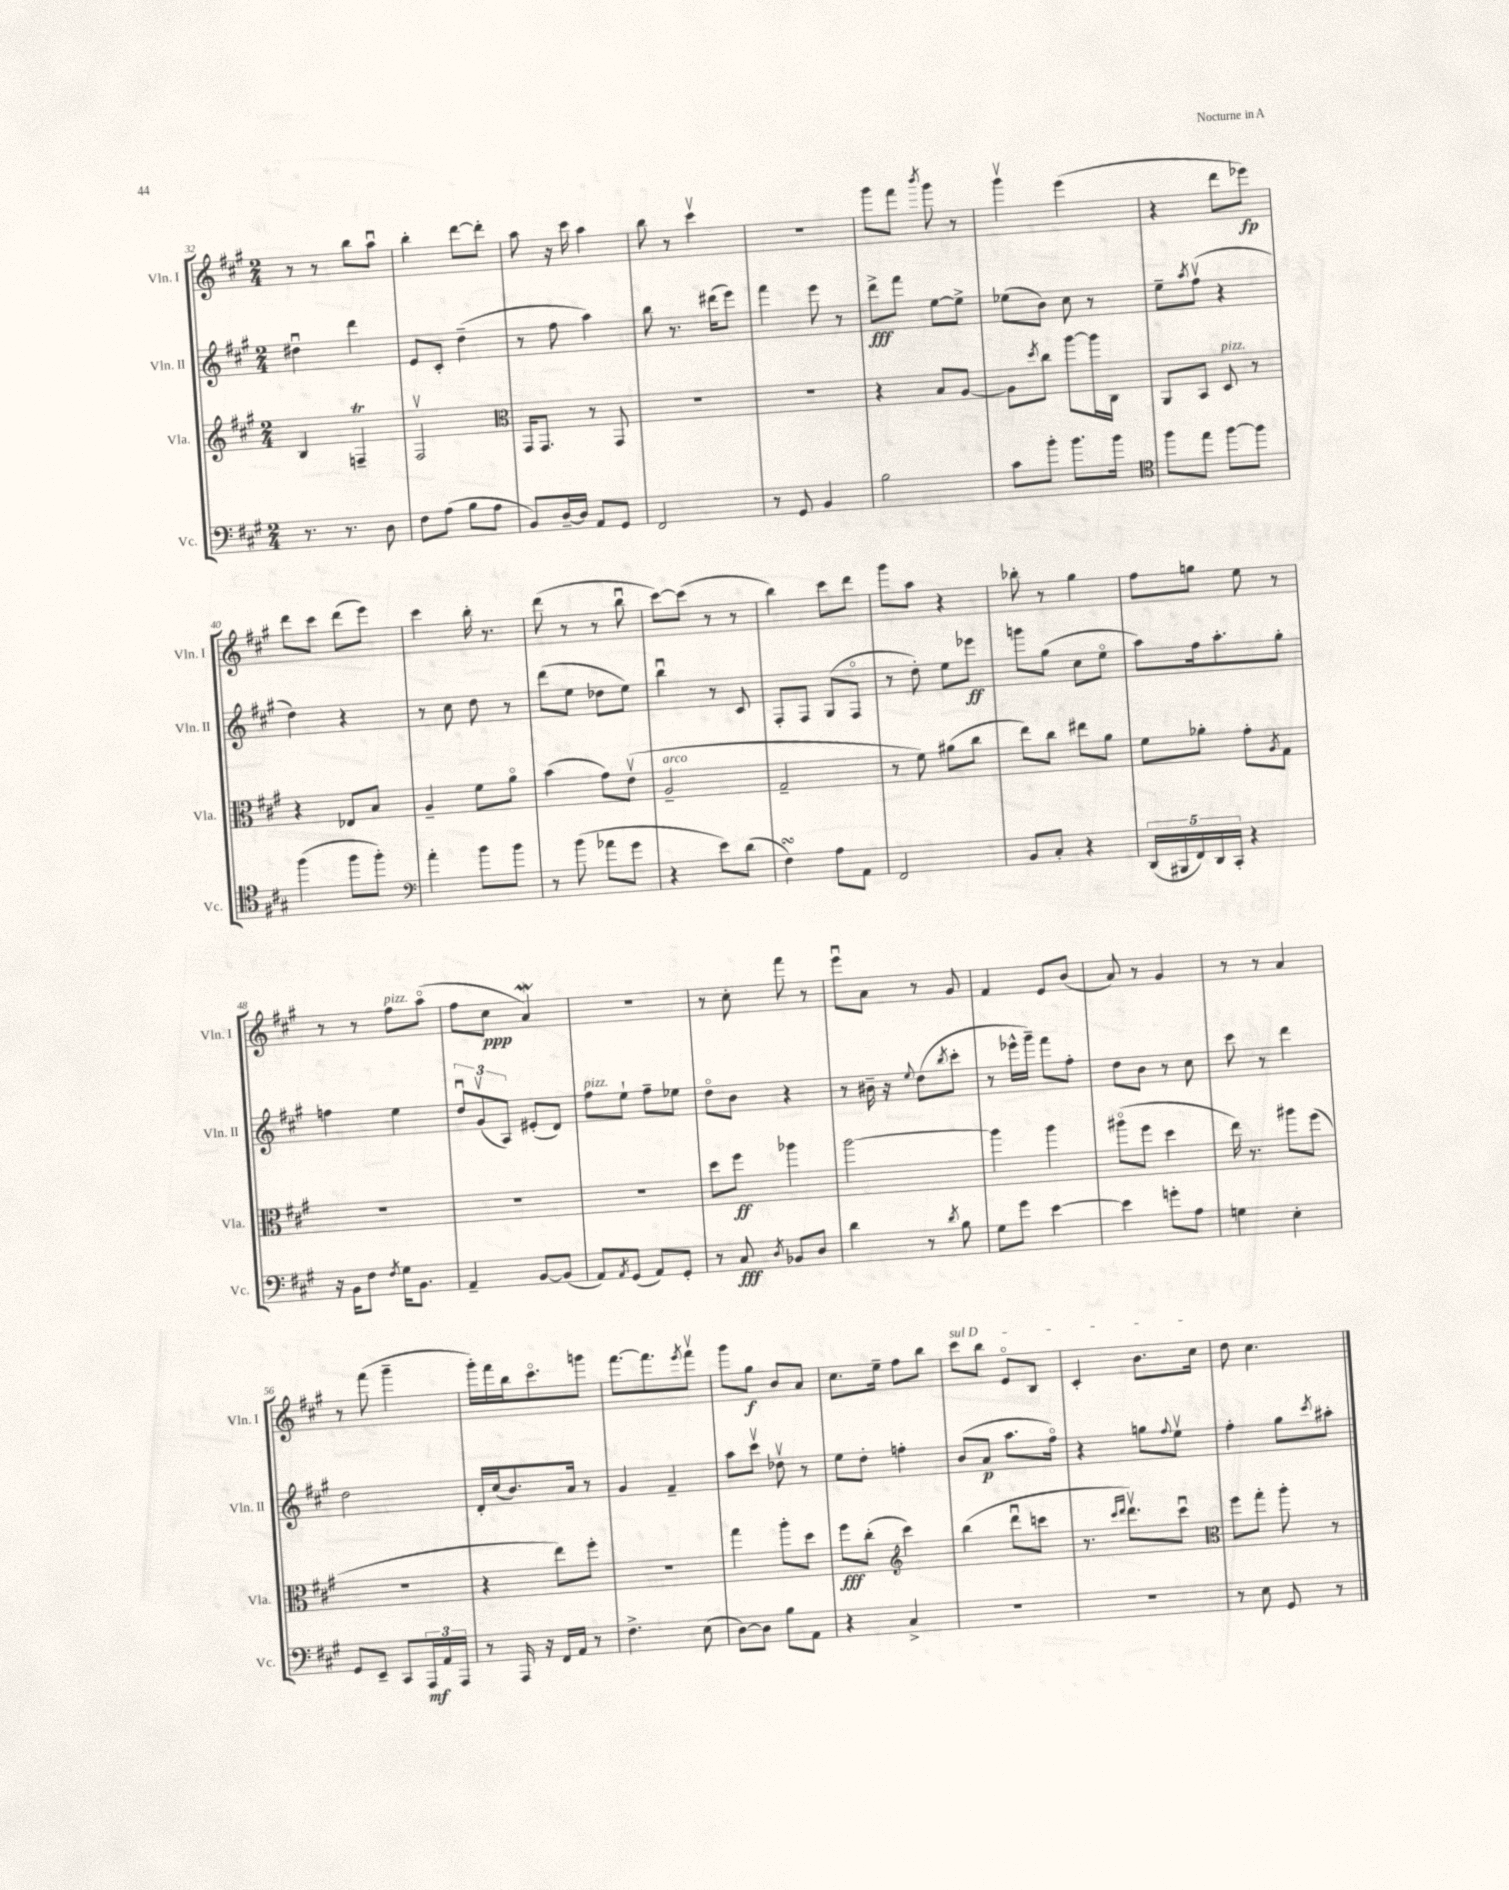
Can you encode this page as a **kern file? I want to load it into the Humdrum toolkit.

**kern	**dynam	**kern	**dynam	**kern	**dynam	**kern	**dynam
*part4	*part4	*part3	*part3	*part2	*part2	*part1	*part1
*staff4	*staff4	*staff3	*staff3	*staff2	*staff2	*staff1	*staff1
*I"Vc.	*	*I"Vla.	*	*I"Vln. II	*	*I"Vln. I	*
*I'Vc.	*	*I'Vla.	*	*I'Vln. II	*	*I'Vln. I	*
*clefF4	*	*clefG2	*	*clefG2	*	*clefG2	*
*k[f#c#g#]	*	*k[f#c#g#]	*	*k[f#c#g#]	*	*k[f#c#g#]	*
*M2/4	*	*M2/4	*	*M2/4	*	*M2/4	*
=32	=32	=32	=32	=32	=32	=32	=32
8.r	.	4B/	.	4dd#Xu\	.	8r	.
.	.	.	.	.	.	8r	.
8.r	.	.	.	.	.	.	.
.	.	4FnT~/	.	4ddd\	.	8bb\L	.
8D\	.	.	.	.	.	8aau\J	.
=33	=33	=33	=33	=33	=33	=33	=33
8F#\L	.	2F#v/	.	8e/L	.	4bb'\	.
(8A\J	.	.	.	8c#'/J	.	.	.
8B\L	.	.	.	(4dd~\	.	[8ddd\L	.
8A\J	.	.	.	.	.	8ddd'\J]	.
=34	=34	=34	=34	=34	=34	=34	=34
*	*	*clefC3	*	*	*	*	*
8BB/L)	.	16GG#/KL	.	8r	.	8aa\	.
.	.	8.GG#/J	.	.	.	.	.
[16D~/L	.	.	.	8ff#\	.	16r	.
16D/JJ]	.	.	.	.	.	16ccc#\	.
8AA/L	.	8r	.	4aa\)	.	4aa\	.
8GG#/J	.	8GG#/	.	.	.	.	.
=35	=35	=35	=35	=35	=35	=35	=35
2FF#/	.	2r	.	8bb\	.	8bb\	.
.	.	.	.	8.r	.	8r	.
.	.	.	.	.	.	4ccc#v\	.
.	.	.	.	(16ddd#X\KL	.	.	.
.	.	.	.	8eee\J)	.	.	.
=36	=36	=36	=36	=36	=36	=36	=36
8r	.	2r	.	4fff#\	.	2r	.
8GG#/	.	.	.	.	.	.	.
4BB/	.	.	.	8eee\	.	.	.
.	.	.	.	8r	.	.	.
=37	=37	=37	=37	=37	=37	=37	=37
2B\	.	4r	.	8ddd^\L	fff	8ggg#\L	.
.	.	.	.	8fff#\J	.	8fff#\J	.
.	.	.	.	.	.	8qbbb/	.
.	.	8B/L	.	[8ee\L	.	8ggg#\	.
.	.	[8A/J	.	8ee^\J]	.	8r	.
=38	=38	=38	=38	=38	=38	=38	=38
8c#\L	.	8A\L]	.	(8ee-X\L	.	4ggg#v\	.
.	.	8qdd/	.	.	.	.	.
8b'\J	.	8cc#\J	.	8b\J)	.	.	.
8.b\L	.	[8aa\L	.	8cc#\	.	(4eee\	.
.	.	16aa\L]	.	8r	.	.	.
16b\Jk	.	16C#\JJ	.	.	.	.	.
=39	=39	=39	=39	=39	=39	=39	=39
*clefC4	*	*	*	*	*	*	*
8ff#\L	.	8AA/L	.	8ee~\L	.	4r	.
.	.	.	.	8qaa/	.	.	.
8ee\J	.	8BB/J	.	(8ff#v\J	.	.	.
!	!	!LO:TX:a:i:t=pizz.	!	!	!	!	!
[8ff#\L	.	8D/	.	4r	.	8ddd\L	.
8ff#\J]	.	8r	.	.	.	8eee-X\J)	fp
!!LO:LB:g=z
=40	=40	=40	=40	=40	=40	=40	=40
(4ff#\	.	4r	.	4dd\)	.	8ddd\L	.
.	.	.	.	.	.	8ccc#\J	.
8ff#\L	.	8E-X/L	.	4r	.	(8ddd\L	.
8ff#'\J)	.	8B/J	.	.	.	8eee\J)	.
=41	=41	=41	=41	=41	=41	=41	=41
*clefF4	*	*	*	*	*	*	*
4a'\	.	4A~/	.	8r	.	4ccc#\	.
.	.	.	.	8cc#\	.	.	.
8b\L	.	8f#\L	.	8dd\	.	16bb'\	.
.	.	.	.	.	.	8.r	.
8b\J	.	8a\J	.	8r	.	.	.
=42	=42	=42	=42	=42	=42	=42	=42
8r	.	(4b\	.	(8ddd\L	.	(8ddd\	.
(8b\	.	.	.	8ee\J	.	8r	.
8a-X\L	.	8g#\L)	.	8dd-X\L	.	8r	.
8g#\J	.	(8ev\J	.	8ee\J)	.	8bbu\	.
=43	=43	=43	=43	=43	=43	=43	=43
!	!	!LO:TX:a:i:t=arco	!	!	!	!	!
4r	.	2A~/	.	4bbu\	.	[8ccc#\L)	.
.	.	.	.	.	.	(8ccc#\J]	.
8e\L)	.	.	.	8r	.	8r	.
(8d\J	.	.	.	8c#/	.	8r	.
=44	=44	=44	=44	=44	=44	=44	=44
4F#sSSS\)	.	2G#~/	.	8F#'/L	.	4bb\)	.
.	.	.	.	8F#/J	.	.	.
8A\L	.	.	.	(8G#/L	.	8ccc#\L	.
8AA\J	.	.	.	8F#/J	.	8ddd\J	.
=45	=45	=45	=45	=45	=45	=45	=45
2FF#/	.	8r	.	8r	.	8ggg#\L	.
.	.	8f#\)	.	8dd'\)	.	8aa\J	.
.	.	(8a#X\L	.	8ee\L	.	4r	.
.	.	8cc#\J	.	8eee-X\J	ff	.	.
=46	=46	=46	=46	=46	=46	=46	=46
8BB/L	.	8ee\L)	.	8gggn\L	.	8bb-X'\	.
8C#'/J	.	8cc#\J	.	(8gg#\J	.	8r	.
4r	.	8ee#X\L	.	8cc#\L	.	4gg#\	.
.	.	8a\J	.	8ee\J	.	.	.
=47	=47	=47	=47	=47	=47	=47	=47
(20DD/LL	.	8f#\L	.	8aa\L)	.	8ff#\L	.
20BBB#X/	.	.	.	.	.	.	.
20FF#/)	.	.	.	.	.	.	.
.	.	8a-X'\J	.	16ff#\k	.	8ggn\J	.
20DD/	.	.	.	.	.	.	.
.	.	.	.	8.aa'\	.	.	.
20CC#'/JJ	.	.	.	.	.	.	.
4r	.	8g#'\L	.	.	.	8ee\	.
.	.	8qA/	.	.	.	.	.
.	.	8G#\J	.	8gg#'\J	.	8r	.
!!LO:LB:g=z
=48	=48	=48	=48	=48	=48	=48	=48
16r	.	2r	.	4ffn\	.	8r	.
16BB\KL	.	.	.	.	.	.	.
8F#\J	.	.	.	.	.	8r	.
8qF#/	.	.	.	.	.	.	.
!	!	!	!	!	!	!LO:TX:a:i:t=pizz.	!
16G#\KL	.	.	.	4ee\	.	8ff#\L	.
8.BB\J	.	.	.	.	.	.	.
.	.	.	.	.	.	(8aa\J	.
=49	=49	=49	=49	=49	=49	=49	=49
4AA~/	.	2r	.	12ddu/L	.	8ff#\L	.
.	.	.	.	(12g#v/	.	.	.
.	.	.	.	.	.	8cc#\J	ppp
.	.	.	.	12A/J)	.	.	.
[8BB/L	.	.	.	(8e#X'/L	.	4aw/)	.
(8BB/J]	.	.	.	8d/J)	.	.	.
=50	=50	=50	=50	=50	=50	=50	=50
!	!	!	!	!LO:TX:a:i:t=pizz.	!	!	!
8AA/L)	.	2r	.	8ff#\L	.	2r	.
8qAA/	.	.	.	.	.	.	.
(8GG#/J	.	.	.	8ee`\J	.	.	.
8AA/L)	.	.	.	8ff#~\L	.	.	.
8GG#'/J	.	.	.	8ee-X\J	.	.	.
=51	=51	=51	=51	=51	=51	=51	=51
8r	.	8dd\L	.	8dd\L	.	8r	.
8C#/	fff	8ff#\J	ff	8b\J	.	8cc#'\	.
8qD/	.	.	.	.	.	.	.
8BB-X/L	.	4aa-X\	.	4r	.	8fff#\	.
8D/J	.	.	.	.	.	8r	.
=52	=52	=52	=52	=52	=52	=52	=52
4d\	.	[2aa\	.	8r	.	8eeeu\L	.
.	.	.	.	16b#X~\	.	8a\J	.
.	.	.	.	16r	.	.	.
.	.	.	.	8qqee/	.	.	.
8r	.	.	.	(8dd\L	.	8r	.
8qd/	.	.	.	8qbb/	.	.	.
8B\	.	.	.	8ccc#'\J	.	8g#/	.
=53	=53	=53	=53	=53	=53	=53	=53
8G#\L	.	4aa\]	.	8r	.	4f#/	.
8g#\J	.	.	.	16eee-X^^\LL	.	.	.
.	.	.	.	16ggg#~\JJ)	.	.	.
[4e\	.	4aa\	.	8fff#\L	.	8e/L	.
.	.	.	.	8ff#'\J	.	(8b/J	.
=54	=54	=54	=54	=54	=54	=54	=54
4e\]	.	(8aa#X\L	.	8dd\L	.	8a/)	.
.	.	8ff#\J	.	8b\J	.	8r	.
8gn'\L	.	4dd\	.	8r	.	4g#/	.
8A\J	.	.	.	8cc#\	.	.	.
=55	=55	=55	=55	=55	=55	=55	=55
4Gn\	.	16ee\)	.	8ccc#\	.	8r	.
.	.	8.r	.	.	.	.	.
.	.	.	.	8r	.	8r	.
4E'\	.	8aa#X\L	.	4ddd\	.	4a/	.
.	.	(8ff#\J	.	.	.	.	.
!!LO:LB:g=z
=56	=56	=56	=56	=56	=56	=56	=56
8GG#/L	.	2r	.	2dd\	.	8r	.
8EE~/J	.	.	.	.	.	(8fff#\	.
8CC#/L	.	.	.	.	.	4ggg#~\	.
24AAA/L	mf	.	.	.	.	.	.
24AA/	.	.	.	.	.	.	.
24AAA/JJ	.	.	.	.	.	.	.
=57	=57	=57	=57	=57	=57	=57	=57
8r	.	4r	.	16d'/LL	.	16ggg#'\LL)	.
.	.	.	.	(16cc#/J	.	16fff#\	.
16AAA/	.	.	.	8.b/)	.	16bb\J	.
16r	.	.	.	.	.	8.ccc#\	.
16FF#/LL	.	8ee\L)	.	.	.	.	.
16AA/JJ	.	.	.	16a/Jk	.	.	.
8r	.	8ff#'\J	.	8r	.	8gggn\J	.
=58	=58	=58	=58	=58	=58	=58	=58
4.F#^\	.	2r	.	4g#/	.	[8.fff#\L	.
.	.	.	.	.	.	8.fff#\]	.
.	.	.	.	4f#~/	.	.	.
.	.	.	.	.	.	8qeee/	.
(8E\	.	.	.	.	.	8fff#v\J	.
=59	=59	=59	=59	=59	=59	=59	=59
[8D\L)	.	4gg#\	.	8aa\L	.	8ggg#\L	.
8D\J]	.	.	.	8ccc#v\J	.	8gg#\J	f
8B\L	.	8aa'\L	.	8dd-Xv\	.	8b/L	.
8AA\J	.	8dd\J	.	8r	.	8a/J	.
=60	=60	=60	=60	=60	=60	=60	=60
4r	.	8ff#\L	fff	8ee\L	.	8.cc#\L	.
.	.	(8cc#'\J	.	8dd'\J	.	.	.
.	.	.	.	.	.	16ee~\Jk	.
*	*	*clefG2	*	*	*	*	*
4C#^/	.	4ccc#\)	.	4ffn'\	.	8ff#\L	.
.	.	.	.	.	.	8bb\J	.
=61	=61	=61	=61	=61	=61	=61	=61
!	!	!	!	!	!	!LO:TX:a:i:t=sul D	!
2r	.	(4bb\	.	(8b/L	.	8ccc#\L	.
.	.	.	.	8a/J	p	8bb\J	.
.	.	8dddu\L	.	8.aa\L	.	8e/L	.
.	.	8cccn\J	.	.	.	8B/J	.
.	.	.	.	16ff#\Jk)	.	.	.
=62	=62	=62	=62	=62	=62	=62	=62
2r	.	8.r	.	4r	.	4c#'/	.
.	.	16qqccc#/LL	.	.	.	.	.
.	.	16qqddd/JJ	.	.	.	.	.
.	.	8.dddv\L)	.	.	.	.	.
.	.	.	.	8ggn\L	.	8.b\L	.
.	.	.	.	8qqff#/	.	.	.
.	.	8ccc#u\J	.	8eev\J	.	.	.
.	.	.	.	.	.	16cc#\Jk	.
=63	=63	=63	=63	=63	=63	=63	=63
*	*	*clefC3	*	*	*	*	*
8r	.	8ff#\L	.	4ff#'\	.	8dd\	.
8E\	.	8gg#'\J	.	.	.	4.cc#\	.
8GG#/	.	8aa'\	.	8gg#\L	.	.	.
.	.	.	.	8qccc#/	.	.	.
8r	.	8r	.	8aa#X'\J	.	.	.
==	==	==	==	==	==	==	==
*-	*-	*-	*-	*-	*-	*-	*-
